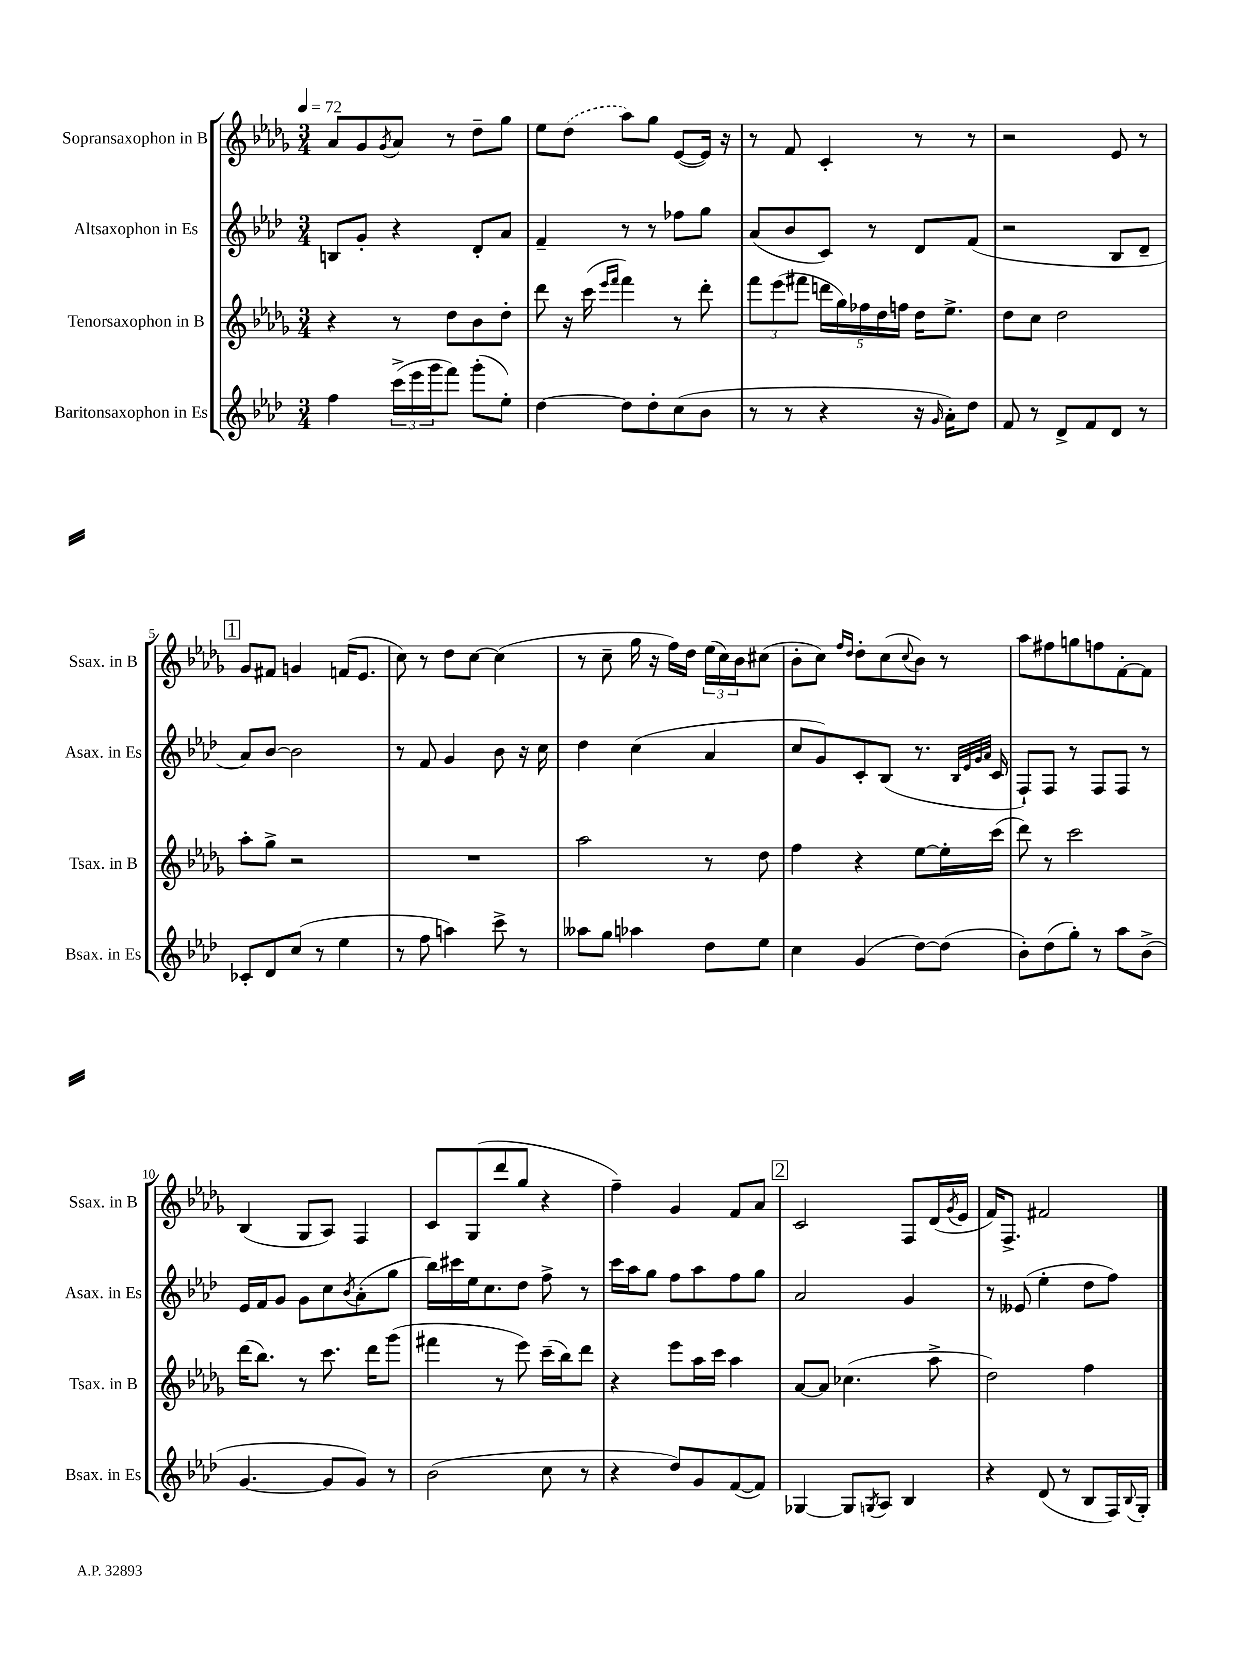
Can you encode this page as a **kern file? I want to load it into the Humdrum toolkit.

**kern	**kern	**kern	**kern
*part4	*part3	*part2	*part1
*staff4	*staff3	*staff2	*staff1
*I"Baritonsaxophon in Es	*I"Tenorsaxophon in B	*I"Altsaxophon in Es	*I"Sopransaxophon in B
*I'Bsax. in Es	*I'Tsax. in B	*I'Asax. in Es	*I'Ssax. in B
*clefG2	*clefG2	*clefG2	*clefG2
*k[b-e-a-d-]	*k[b-e-a-d-g-]	*k[b-e-a-d-]	*k[b-e-a-d-g-]
*M3/4	*M3/4	*M3/4	*M3/4
*MM72	*MM72	*MM72	*MM72
=1	=1	=1	=1
4ff\	4r	8Bn/L	8a-/L
.	.	8g'/J	8g-/
.	.	.	8qg-/
(24ccc^\LL	8r	4r	8a-/J
24eee-\	.	.	.
24ggg\J	.	.	.
8fff\J)	8dd-\L	.	8r
(8ggg'\L	8b-\	8d-'/L	8dd-~\L
8ee-'\J)	8dd-'\J	8a-/J	8gg-\J
=2	=2	=2	=2
[4dd-\	8ddd-\	4f~/	8ee-\L
.	16r	.	(8dd-\J
.	(16ccc\	.	.
.	16qqeee-/LL	.	.
.	16qqfff/JJ	.	.
8dd-\L]	4fff\)	8r	8aa-\L)
8dd-'\	.	8r	8gg-\J
(8cc\	8r	8ff-X\L	([8e-/L
8b-\J	8ddd-'\	8gg\J	16e-/Jk])
.	.	.	16r
=3	=3	=3	=3
8r	12fff\L	(8a-/L	8r
.	(12eee-\	.	.
8r	.	8b-/	8f/
.	12fff#X\J	.	.
4r	20dddn\LL	8c/J)	4c'/
.	20gg-\)	.	.
.	20ff-X\	.	.
.	.	8r	.
.	20dd-\	.	.
.	20ffn\JJ	.	.
16r	16dd-\KL	8d-/L	8r
16qqg/	.	.	.
16a-'\KL)	8.ee-^\J	.	.
8dd-\J	.	(8f/J	8r
=4	=4	=4	=4
8f/	8dd-\L	2r	2r
8r	8cc\J	.	.
8d-^/L	2dd-\	.	.
8f/	.	.	.
8d-/J	.	8B-/L	8e-/
8r	.	8d-~/J	8r
!!LO:LB:g=z
!!LO:REH:place=s1:t=1
=5	=5	=5	=5
8c-X'/L	8aa-'\L	8a-/L)	8g-/L
8d-/	8gg-^\J	[8b-/J	8f#X/J
(8cc/J	2r	2b-\]	4gn/
8r	.	.	.
4ee-\	.	.	(16fn/KL
.	.	.	8.e-/J
=6	=6	=6	=6
8r	2.r	8r	8cc\)
8ff\	.	8f/	8r
4aan\)	.	4g/	8dd-\L
.	.	.	[8cc\J
8ccc^\	.	8b-\	(4cc\]
8r	.	16r	.
.	.	16cc\	.
=7	=7	=7	=7
8aa--X\L	2aa-\	4dd-\	8r
8gg\J	.	.	8cc~\
4aa-X\	.	(4cc\	16gg-\
.	.	.	16r
.	.	.	16ff\LL)
.	.	.	16dd-\JJ
8dd-\L	8r	4a-/	(24ee-\LL
.	.	.	24cc\)
.	.	.	24b-\J
8ee-\J	8dd-\	.	(8cc#X\J
=8	=8	=8	=8
4cc\	4ff\	8cc/L	8b-'\L
.	.	8g/)	8cc\J)
.	.	.	16qqff/LL
.	.	.	16qqdd-/JJ
(4g/	4r	8c'/	8dd-'\L
.	.	(8B-/J	(8cc\
.	.	.	8qqcc/
[8dd-\L)	[8ee-\L	8.r	8b-\J)
(8dd-\J]	16ee-'\L]	.	8r
.	.	32qqB-/LLL	.
.	.	32qqe-/	.
.	.	32qqg/	.
.	.	32qqa-/JJJ	.
.	(16ccc\JJ	16c/	.
=9	=9	=9	=9
8b-'\L)	8ddd-\)	8F`/L)	8aa-\L
(8dd-\	8r	8F/J	8ff#X\
8gg'\J)	2ccc\	8r	8ggn\
8r	.	8F/L	8ffn\
8aa-\L	.	8F/J	[8f'\
(8b-^\J	.	8r	8f\J]
!!LO:LB:g=z
=10	=10	=10	=10
[4.g/	(16ddd-\KL	16e-/LL	(4B-/
.	8.bb-\J)	16f/J	.
.	.	8g/J	.
.	8r	8g\L	8G-/L
8g/L]	8.ccc\	8cc\	8A-/J)
.	.	8qb-/	.
8g/J)	.	(8a-'\	4F/
.	16ddd-\KL	.	.
8r	(8ggg-\J	8gg\J	.
=11	=11	=11	=11
(2b-\	4fff#X\	16bb-\LL)	8c/L
.	.	16ccc#X\	.
.	.	16ee-\J	(8G-/
.	.	8.cc\	.
.	8r	.	8ddd-/
.	8eee-\)	8dd-\J	8gg-/J
8cc\	(16ccc~\LL	8ff^\	4r
.	16bb-\J)	.	.
8r	8ddd-\J	8r	.
=12	=12	=12	=12
4r	4r	16ccc\LL	4ff~\)
.	.	16aa-\J	.
.	.	8gg\J	.
8dd-/L)	8eee-\L	8ff\L	4g-/
8g/	16aa-\L	8aa-\	.
.	16ccc\JJ	.	.
([8f/	4aa-\	8ff\	8f/L
8f/J])	.	8gg\J	8a-/J
!!LO:REH:place=s1:t=2
=13	=13	=13	=13
[4G-X/	[8a-/L	2a-/	2c/
.	8a-/J]	.	.
8G-/L]	(4.cc-X\	.	.
8qGn/	.	.	.
8A-/J	.	.	.
4B-/	.	4g/	8F/L
.	8aa-^\	.	(16d-/L
.	.	.	8qg-/
.	.	.	16e-/JJ
=14	=14	=14	=14
4r	2dd-\)	8r	16f/KL)
.	.	.	8.F^/J
.	.	(8e--X/	.
(8d-/	.	4ee-'\	2f#X/
8r	.	.	.
8B-/L	4ff\	8dd-\L	.
16F/L)	.	8ff\J)	.
8qqB-/	.	.	.
16G'/JJ	.	.	.
==	==	==	==
*-	*-	*-	*-
